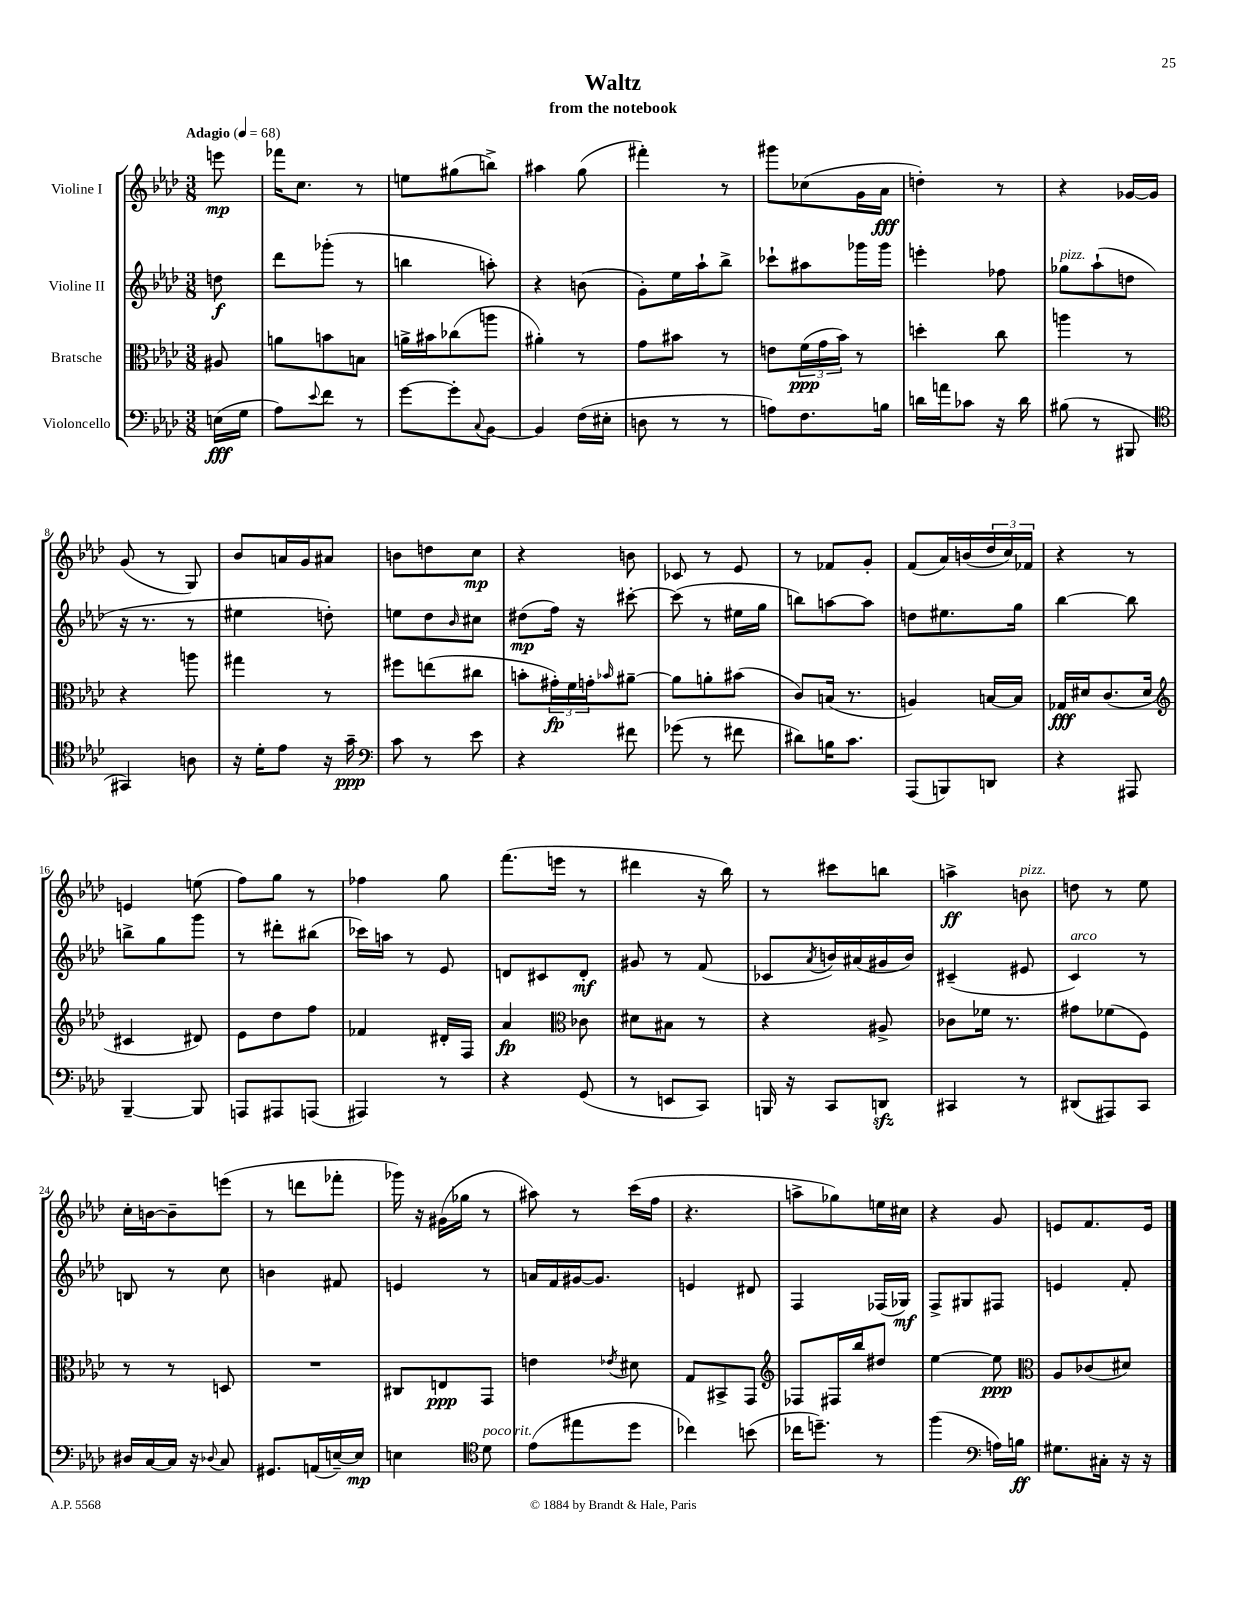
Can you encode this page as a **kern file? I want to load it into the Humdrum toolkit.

**kern	**kern	**kern	**kern
*staff4	*staff3	*staff2	*staff1
*clefF4	*clefC3	*clefG2	*clefG2
*k[b-e-a-d-]	*k[b-e-a-d-]	*k[b-e-a-d-]	*k[b-e-a-d-]
*M3/8	*M3/8	*M3/8	*M3/8
*MM68	*MM68	*MM68	*MM68
(16E\LL	8A#/	8dd\	8eee\
16G\JJ	.	.	.
=	=	=	=
8A-\L)	8a\L	8ddd-\L	16fff-\LK
.	.	.	8.cc\J
8qqe-/	.	.	.
8f\J	8b\	(8ggg-'\J	.
8r	8B\J	8r	8r
=	=	=	=
[8g\L	16a^\LL	4bb\	8ee\L
.	16b#\J	.	.
8g'\]	(8cc-\	.	(8gg#\
8qqC/	.	.	.
[8BB-\J	8aa\J	8aa'\)	8bb^\J)
=	=	=	=
4BB-/]	4a#'\)	4r	4aa#\
(16F\LL	8r	(8b\	(8gg\
16E#'\JJ	.	.	.
=	=	=	=
8D\	8g\L	8g'\L)	4fff#'\)
8r	8b#\J	16ee-\L	.
.	.	16aa-`\J	.
8r	8r	8bb-^\J	8r
=	=	=	=
8A\L)	8e\L	8ccc-`\L	8ggg#\L
8.F\	(24f\L	8aa#\	(8cc-\
.	24g\	.	.
.	24b-\JJ)	.	.
.	8r	16ggg-\L	16g\L
16B\Jk	.	16ggg-\JJ	16a-\JJ
=	=	=	=
16d\LL	4dd'\	4eee'\	4dd'\)
16a\J	.	.	.
8c-\J	.	.	.
16r	8cc\	8ff-\	8r
16d\	.	.	.
=	=	=	=
(8B#\	4aa\	8gg-\L	4r
8r	.	(8aa-`\	.
8BBB#/	8r	8dd\J	[16g-/LL
.	.	.	16g-/]JJ
=	=	=	=
*clefC4	*	*	*
4GG#/)	4r	16r	(8g/
.	.	8.r	.
.	.	.	8r
8A\	8aa\	8r	8G/)
=	=	=	=
16r	4gg#\	4ee#\	8b-/L
16d-'\LK	.	.	.
8e-\J	.	.	16a/L
.	.	.	16g/J
16r	8r	8dd'\)	8a#/J
16g~\	.	.	.
=	=	=	=
*clefF4	*	*	*
8c\	8ff#\L	8ee\L	8b\L
8r	(8ee\	8dd-\	8dd\
.	.	16qqb-/	.
8e-\	8cc#\J	8cc#\J	8cc\J
=	=	=	=
4r	8b'\L	(8dd#\L	4r
.	24g#'\L)	16ff\Jk)	.
.	24f\	.	.
.	.	16r	.
.	24g'\J	.	.
.	16qqb-/	.	.
8f#\	[8a#~\J	[8ccc#'\	8b\
=	=	=	=
(8g-\	8a#\]L	(8ccc#\]	8c-/
8r	8a'\	8r	8r
8f#\	(8b#\J	16ee#\LL	8e-/
.	.	16gg\JJ	.
=	=	=	=
8d#\L)	8c/L)	8bb\L)	8r
16B\K	(16B/Jk	[8aa\	8f-/L
8.c\J	8.r	.	.
.	.	8aa\]J	8g'/J
=	=	=	=
(8AAA-/L	4A/)	8dd\L	(8f/L
8BBB/)	.	8.ee#\	16a-/L)
.	.	.	(16b/
8DD/J	[16B/LL	.	24dd-/
.	.	.	24cc/)
.	16B/]JJ	16gg\Jk	.
.	.	.	24f-/JJ
=	=	=	=
4r	16G-/LL	[4bb-\	4r
.	16d#/J	.	.
.	(8.c/	.	.
8AAA#/	.	8bb-\]	8r
.	16d#/Jk	.	.
=	=	=	=
*	*clefG2	*	*
[4BBB-~/	4c#/	8bb^\L	4e/
.	.	8gg\	.
8BBB-/]	8d#/)	8ggg\J	(8ee\
=	=	=	=
8AAA/L	8e-\L	8r	8ff\L)
8AAA#/	8dd-\	8ddd#'\L	8gg\J
(8AAA/J	8ff\J	(8bb#\J	8r
=	=	=	=
4AAA#/)	4f-/	16ccc-\LL)	4ff-\
.	.	16aa\JJ	.
.	.	8r	.
8r	16d#'/LL	8e-/	8gg\
.	16F/JJ	.	.
=	=	=	=
4r	4a-/	8d/L	(8.fff\L
.	.	8c#/	.
.	.	.	16eee\Jk
*	*clefC3	*	*
(8GG/	8c-\	8d'/J	8r
=	=	=	=
8r	8d#\L	8g#/	4ddd#\
8EE/L	8B#\J	8r	.
8CC/J)	8r	(8f/	16r
.	.	.	16bb-\)
=	=	=	=
16BBB/	4r	8c-/L	8r
16r	.	.	.
.	.	8qa-/	.
8CC/L	.	16b/L)	8ccc#\L
.	.	(16a#/	.
8DD/J	8A#^/	16g#/	8bb\J
.	.	16b/JJ)	.
=	=	=	=
4CC#/	8c-\L	(4c#~/	4aa^\
.	16f-\Jk	.	.
.	8.r	.	.
8r	.	8e#/	8b\
=	=	=	=
(8DD#/L	8g#\L	4c/)	8dd\
8AAA#/)	(8f-\	.	8r
8CC/J	8F\J)	8r	8ee-\
=	=	=	=
16D#/LL	8r	8B/	16cc'\LL
[16C/	.	.	[16b\J
16C/]JJ	8r	8r	8b~\]
16r	.	.	.
8qqD-/	.	.	.
8C/	8D/	8cc\	(8eee\J
=	=	=	=
8.GG#/L	4.r	4b\	8r
.	.	.	8ddd\L
(16AA/L	.	.	.
[16E~/)	.	8f#/	8fff-'\J
16E/]JJ	.	.	.
=	=	=	=
4E\	8C#/L	4e/	16ggg-\)
.	.	.	16r
.	8E/	.	(16g#\LL
.	.	.	16gg-\JJ
*clefC4	*	*	*
8d-\	8GG/J	8r	8r
=	=	=	=
(8e-\L	4e\	16a/LL	8aa#\)
.	.	16f/	.
8ee#\	.	[16g#/J	8r
.	.	8.g#/]J	.
.	8qe-/	.	.
8dd-\J	8d#\	.	(16ccc\LL
.	.	.	16ff\JJ
=	=	=	=
4cc-\)	8G/L	4e/	4.r
.	8BB#^/	.	.
(8b\	8GG/J	8d#/	.
=	=	=	=
*	*clefG2	*	*
16cc-\LK	8F-/L	4F/	8aa^\L
8.dd~\J)	.	.	.
.	16F#/L	.	8gg-\)
.	16bb-/J	.	.
8r	8dd#/J	(16F-/LL	16ee\L
.	.	16G-/JJ)	16cc#\JJ
=	=	=	=
(4ff\	[4ee-\	8F^/L	4r
.	.	8G#/	.
*clefF4	*	*	*
16A\LL)	8ee-\]	8F#/J	8g/
16B\JJ	.	.	.
=	=	=	=
*	*clefC3	*	*
8.G#\L	8A-/L	4e/	8e/L
.	(8c-/	.	8.f/
16C#'\Jk	.	.	.
16r	8d#/J)	8f'/	.
16r	.	.	16e/Jk
==	==	==	==
*-	*-	*-	*-
